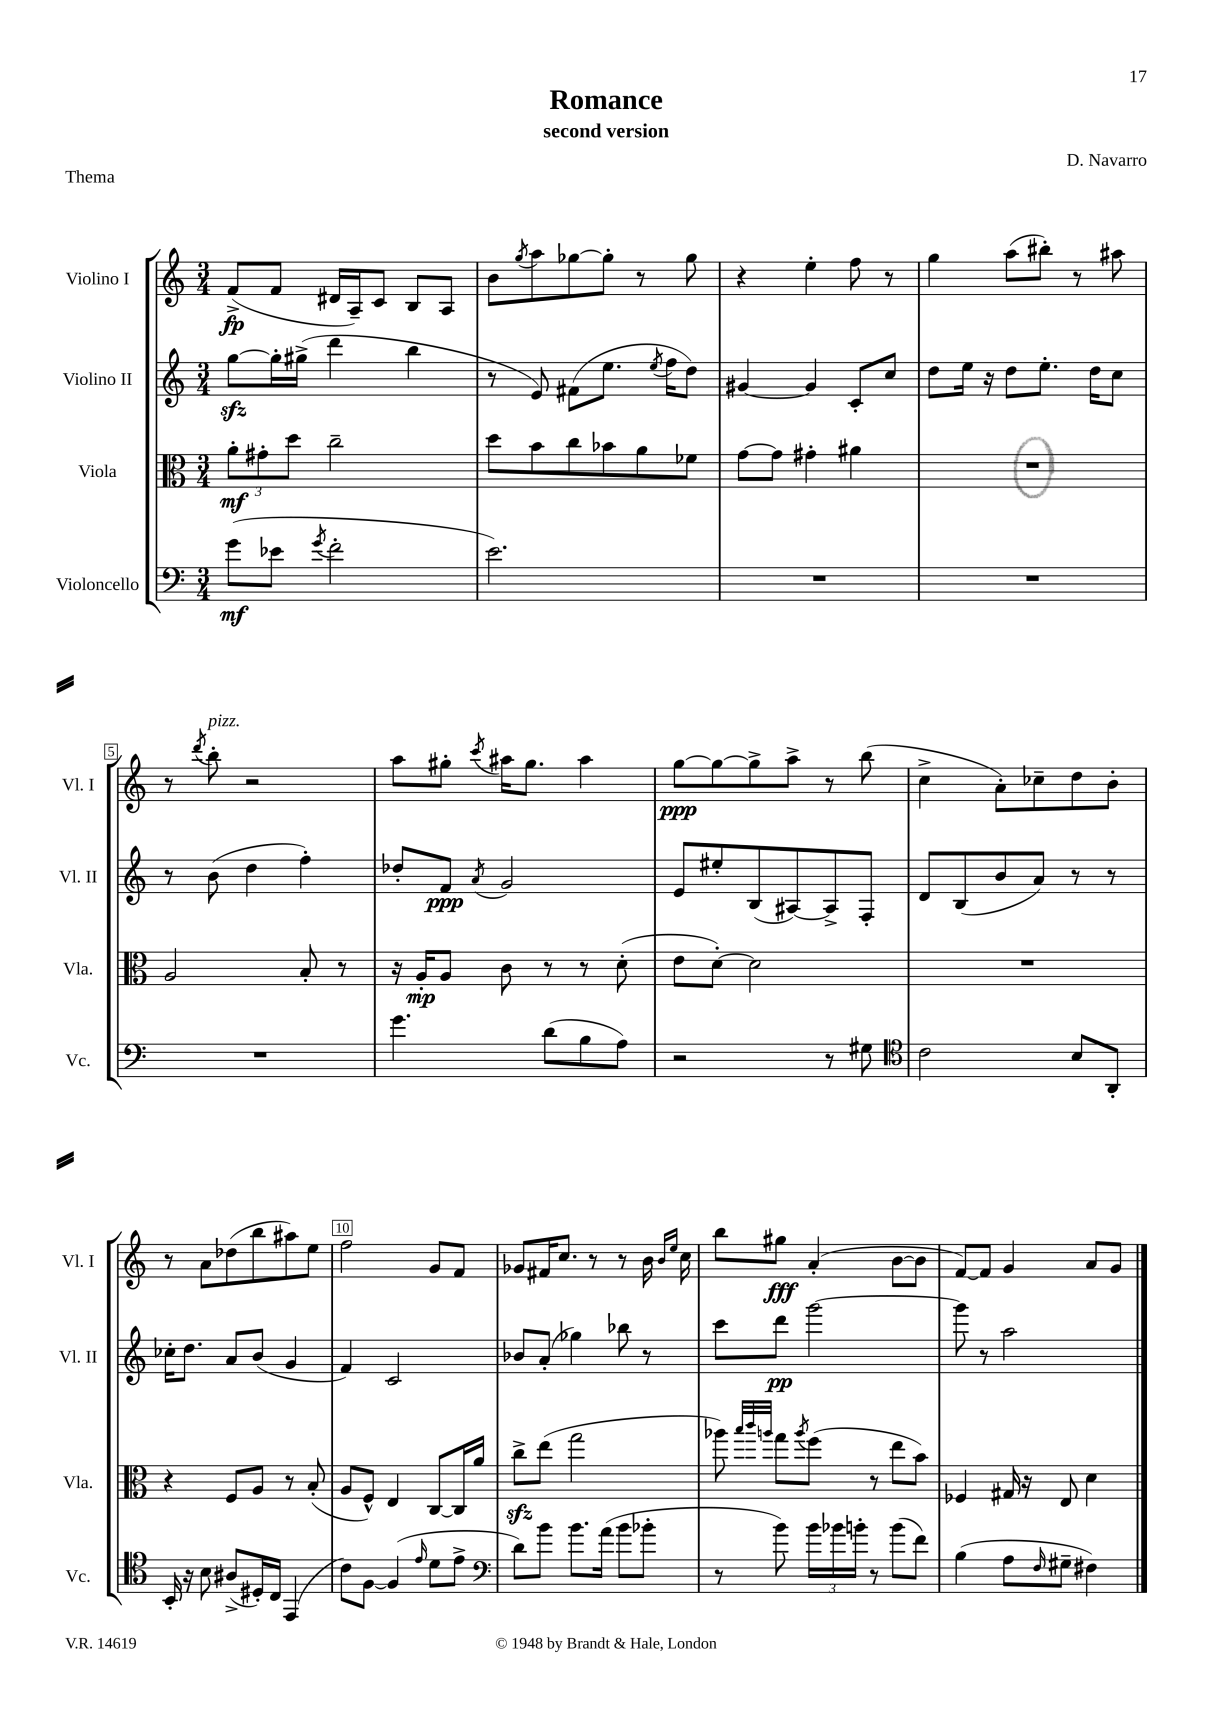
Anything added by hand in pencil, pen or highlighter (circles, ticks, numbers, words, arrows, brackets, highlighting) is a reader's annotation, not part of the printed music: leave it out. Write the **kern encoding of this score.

**kern	**kern	**kern	**kern
*staff4	*staff3	*staff2	*staff1
*clefF4	*clefC3	*clefG2	*clefG2
*k[]	*k[]	*k[]	*k[]
*M3/4	*M3/4	*M3/4	*M3/4
(8g	12a'	[8gg	(8f^
.	12g#'	.	.
8e-	.	16gg']	8f
.	12dd	.	.
.	.	(16gg#^	.
8qg	.	.	.
2f'	2cc~	4ddd	16d#
.	.	.	16A~)
.	.	.	8c
.	.	4bb	8B
.	.	.	8A
=	=	=	=
2.e)	8dd	8r	8b
.	.	.	8qgg
.	8b	8e)	8aa
.	8cc	(8f#	[8gg-
.	8b-	8.ee	8gg-']
.	8a	.	8r
.	.	8qee	.
.	.	16ff	.
.	8f-	8dd)	8gg-
=	=	=	=
2.r	[8g	[4g#	4r
.	8g]	.	.
.	4g#'	4g#]	4ee'
.	4a#	8c'	8ff
.	.	8cc	8r
=	=	=	=
2.r	2.r	8dd	4gg
.	.	16ee	.
.	.	16r	.
.	.	8dd	(8aa
.	.	8.ee'	8bb#')
.	.	.	8r
.	.	16dd	.
.	.	8cc	8aa#
=	=	=	=
2.r	2A	8r	8r
.	.	.	8qddd
.	.	(8b	8bb'
.	.	4dd	2r
.	8B'	4ff')	.
.	8r	.	.
=	=	=	=
4.g	16r	8dd-'	8aa
.	16A'	.	.
.	8A	8f	8gg#'
.	.	8qa	8qccc
.	8c	2g	16aa#
.	.	.	8.gg#
(8d	8r	.	.
8B	8r	.	4aa#
8A)	(8d'	.	.
=	=	=	=
2r	8e	8e	[8gg
.	[8d')	8ee#'	8gg_
.	2d]	(8B	8gg^]
.	.	[8A#)	8aa^
8r	.	8A#^]	8r
8G#	.	8F'	(8bb
=	=	=	=
*clefC4	*	*	*
2c	2.r	8d	4cc^
.	.	(8B	.
.	.	8b	8a')
.	.	8a)	8cc-~
8B	.	8r	8dd
8AA'	.	8r	8b'
=	=	=	=
16BB'	4r	16cc-'	8r
16r	.	8.dd	.
8B	.	.	8a
(8A#^	8F	8a	(8dd-
16D#')	8A	(8b	8bb
16C	.	.	.
(4EE	8r	4g	8aa#)
.	(8B'	.	8ee
=	=	=	=
8c)	8A	4f)	2ff
[8F	8F^^)	.	.
(4F]	4E	2c	.
16qqe	.	.	.
8d	[8C	.	8g
8e^	16C]	.	8f
.	16a	.	.
=	=	=	=
*clefF4	*	*	*
8d)	8cc^	8b-	8g-
8b	(8ee	(8a'	16f#
.	.	.	8.cc
8.b	2gg	4gg-)	.
.	.	.	8r
(16a	.	.	.
8b	.	8bb-	8r
8b-'	.	8r	16b
.	.	.	16qqb
.	.	.	16qqee
.	.	.	16cc
=	=	=	=
8r	8aa-)	8ccc	8bb
.	32qqbb	.	.
.	32qqccc	.	.
.	32qqaa	.	.
8b)	8gg	8ddd	8gg#
.	8qaa	.	.
24b	(8ff	[2ggg	(4a'
24b-	.	.	.
24b'	.	.	.
8r	8r	.	.
(8b	8ee	.	[8b
8f)	8b)	.	8b]
=	=	=	=
(4B	4F-	8ggg]	[8f)
.	.	8r	8f]
8A	16G#	2aa	4g
.	16r	.	.
16qqF	.	.	.
8G#~	8E	.	.
4F#)	4d	.	8a
.	.	.	8g
==	==	==	==
*-	*-	*-	*-
